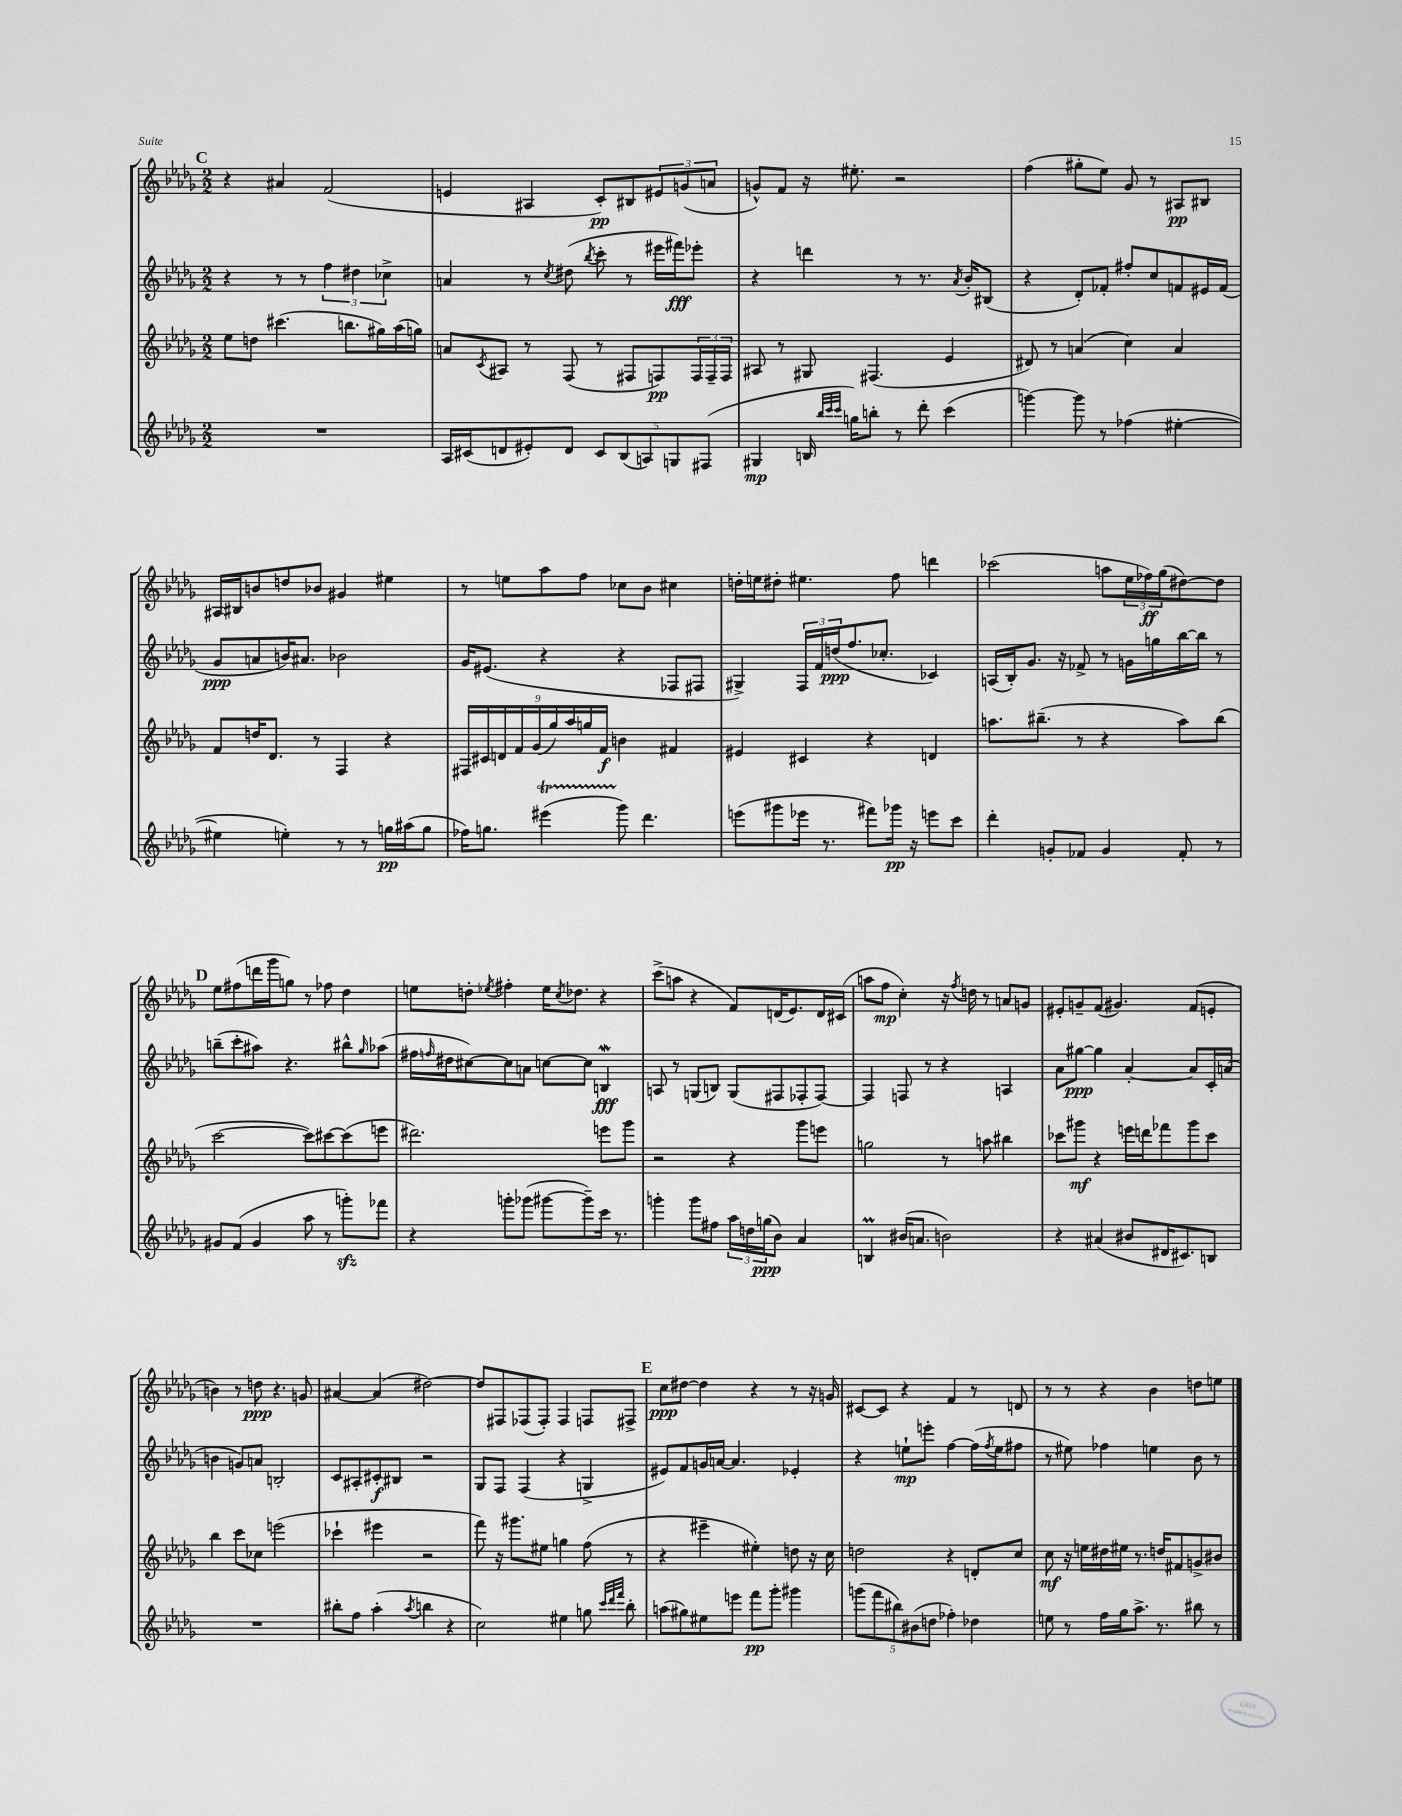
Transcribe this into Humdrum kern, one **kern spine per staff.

**kern	**kern	**kern	**kern
*staff4	*staff3	*staff2	*staff1
*clefG2	*clefG2	*clefG2	*clefG2
*k[b-e-a-d-g-]	*k[b-e-a-d-g-]	*k[b-e-a-d-g-]	*k[b-e-a-d-g-]
*M2/2	*M2/2	*M2/2	*M2/2
1r	8ee-	4r	4r
.	8dd	.	.
.	(4.ccc#	8r	4a#
.	.	8r	.
.	.	6ff	(2f
.	8.bb	.	.
.	.	6dd#	.
.	16gg#)	.	.
.	.	6cc-^	.
.	(16aa-	.	.
.	16gg)	.	.
=	=	=	=
16A-	8a	4a	4e
(16c#	.	.	.
.	8qc	.	.
8d	8A#	.	.
8e#')	8r	8r	4A#
.	.	8qcc	.
8d	(8F	(8dd#	.
.	.	8qbb-	.
10c#	8r	8ccc'	8c')
(10B-	.	.	.
.	8F#	8r	8B#
10A)	.	.	.
.	8F)	16eee#	12e#
10G	.	.	.
.	.	16fff#)	.
.	.	.	(12g
.	24F	8eee-'	.
(10F#	.	.	.
.	24F~	.	12a
.	24F	.	.
=	=	=	=
4G#	8A#	4r	8g^^)
.	8r	.	8f
16B	8G#	4ddd	16r
32qqbb-	.	.	.
32qqccc	.	.	.
32qqccc	.	.	.
16gg)	.	.	8.ee#'
8bb'	(4.F#	.	.
8r	.	8r	2r
8ddd-'	.	8.r	.
(4ccc	4e-	.	.
.	.	8qa-	.
.	.	16b-'	.
.	.	(8B#	.
=	=	=	=
[4ggg)	8d#)	4r	(4ff
.	8r	.	.
8ggg]	(4a	8d-')	8gg#'
8r	.	8f-'	8ee-)
(4ff-	4cc)	8ff#'	8g-
.	.	8cc	8r
[4ee#'	4a	8f	8A#
.	.	16e#	8B#
.	.	(16f	.
=	=	=	=
4ee#]	8f	8g-	16A#
.	.	.	16B#
.	16dd	8a	8b
.	8.d-	.	.
4ee')	.	16b)	8dd
.	.	8.a#	.
.	8r	.	8b-
8r	4F	2b-	4g#
8r	.	.	.
16gg	4r	.	4ee#
(16aa#	.	.	.
8gg	.	.	.
=	=	=	=
16ff-)	18F#	16g-	8r
.	18c#	.	.
8.gg	.	(8.e#	.
.	18d	.	.
.	.	.	8ee
.	18f	.	.
.	(18g-	.	.
(4eee#	.	4r	8aa-
.	18gg-)	.	.
.	18aa-	.	.
.	.	.	8ff
.	18gg	.	.
.	18f	.	.
8ggg-)	4b	4r	8cc-
4.ddd-	.	.	8b-
.	4f#	8F-	4cc#
.	.	8F#	.
=	=	=	=
(8eee	4e#	4G#^)	16dd'
.	.	.	16ee
8ggg#	.	.	8dd#'
16eee-	4c#	24F	4.ee#
.	.	24f	.
8.r	.	.	.
.	.	(24dd	.
.	.	8.ff	.
8fff#)	4r	.	.
.	.	8.cc-'	.
16ggg-	.	.	8ff
16r	.	.	.
8eee	4d	4c-)	4ddd
8ccc	.	.	.
=	=	=	=
4ddd-'	8.aa	(16A	(2ccc-
.	.	16B-')	.
.	.	8.g-	.
.	(8.bb#~	.	.
8g'	.	.	.
.	.	16r	.
8f-	8r	8f-^	.
4g	4r	8r	8aa
.	.	16g	24ee-
.	.	.	24ff-)
.	.	16gg	.
.	.	.	(24gg-
8f-'	8aa)	[16bb-	[8dd#)
.	.	16bb-]	.
8r	(8bb#	8r	8dd#]
=	=	=	=
8g#	[2ccc	(8bb~	8ee-
(8f	.	8ccc'	(8ff#
4g#	.	8aa#)	16ddd
.	.	.	16ggg-
.	.	4.r	8gg)
8aa-	8ccc])	.	8r
8r	[8ccc#	.	8ff-
8ggg')	(8ccc#]	8bb#^^	4dd-
.	.	16qqgg-	.
8fff-	8eee	(8aa-	.
=	=	=	=
4r	2.ddd#)	16ff#	8ee
.	.	16qqff	.
.	.	16dd#	.
.	.	[8cc#)	8dd'
.	.	.	8qee-
8ggg'	.	8cc#]	4ff#'
(8ggg-	.	8a	.
[8ggg#	.	[8cc	16ee-
.	.	.	8qcc
.	.	.	8.dd-
8ggg#~])	.	8cc]	.
16ccc	8eee	4B	4r
8.r	.	.	.
.	8ggg-	.	.
=	=	=	=
4ggg'	2r	8A	(8ccc^
.	.	8r	8aa
8ggg	.	(8G	4r
8ff#	.	8B)	.
24aa-	4r	(8G	8f)
24dd	.	.	.
(24gg	.	.	.
8b-)	.	8F#	(16d
.	.	.	8.e-)
4a-	8ggg-	8F-'	.
.	8eee	[8F-)	16d
.	.	.	(16c#
=	=	=	=
4B	2gg	4F-]	8aa
.	.	.	8ff
(16b#	.	8F	4cc')
8.a	.	.	.
.	.	8r	.
2b)	8r	4r	16r
.	.	.	8qff
.	.	.	16dd
.	8aa	.	8r
.	4bb#	4A	8a
.	.	.	8g
=	=	=	=
4r	8ccc-	8a-	8e#'
.	8ggg#	[8gg#	8g~
(4a#	4r	4gg#]	(8f
.	.	.	4.g#)
8b#	16eee	[4a-'	.
.	16ddd	.	.
16d#	8fff-	.	.
8.c#)	.	.	.
.	8ggg#	8a-]	(8f
8B	8ccc-	16c'	8e'
.	.	(16a	.
=	=	=	=
1r	4bb-	4b	4b)
.	8ccc	8g)	8r
.	8cc-	8a	8dd
.	(2eee	2B'	4.r
.	.	.	8g
=	=	=	=
8bb#'	4ccc-`	8c	[4a#
8ff	.	8A#'	.
(4aa-'	4eee#	8c#'	(4a#]
.	.	8B#	.
8qaa-	.	.	.
4bb	2r	2r	[2dd#)
4r	.	.	.
=	=	=	=
2cc)	8fff)	8G-	8dd#]
.	16r	8F	8F#
.	8.ggg#	.	.
.	.	(4F	(8F-
.	8ee#	.	8F-')
4ee#	4gg	4r	4F-
8gg	(8ff	4G^	8F
32qqccc	.	.	.
32qqddd-	.	.	.
32qqfff	.	.	.
8bb-'	8r	.	8F#^
=	=	=	=
(8aa	4r	8e#)	8cc
8gg#)	.	8f	[8dd#
8ee#	4eee#~	16g	4dd#]
.	.	[16a	.
8eee	.	4.a]	.
8fff	4ee#')	.	4r
8ggg-'	.	.	.
4ggg#	8dd	4e-'	8r
.	16r	.	16r
.	16cc	.	16g
=	=	=	=
(10ggg	2dd	4r	[8c#
10fff	.	.	.
.	.	.	8c#]
10bb#)	.	.	.
.	.	8ee`	4r
(10b#	.	.	.
.	.	8eee'	.
10dd	.	.	.
4ff-')	4r	[4ff	4f
4dd-	8d'	(16ff]	8r
.	.	8qff	.
.	.	16ee	.
.	8cc	8ff#	8d
=	=	=	=
8ee	8cc	8r	8r
8r	16r	8ee#)	8r
.	16ee	.	.
16ff	16dd#	4ff-	4r
16gg-	16ee#	.	.
8.aa-^	8.r	.	.
.	.	4ee	4b-
8.r	16dd	.	.
.	8f#	.	.
8bb#	8g^	8b-	8dd
8r	8b#	8r	8ee
==	==	==	==
*-	*-	*-	*-
